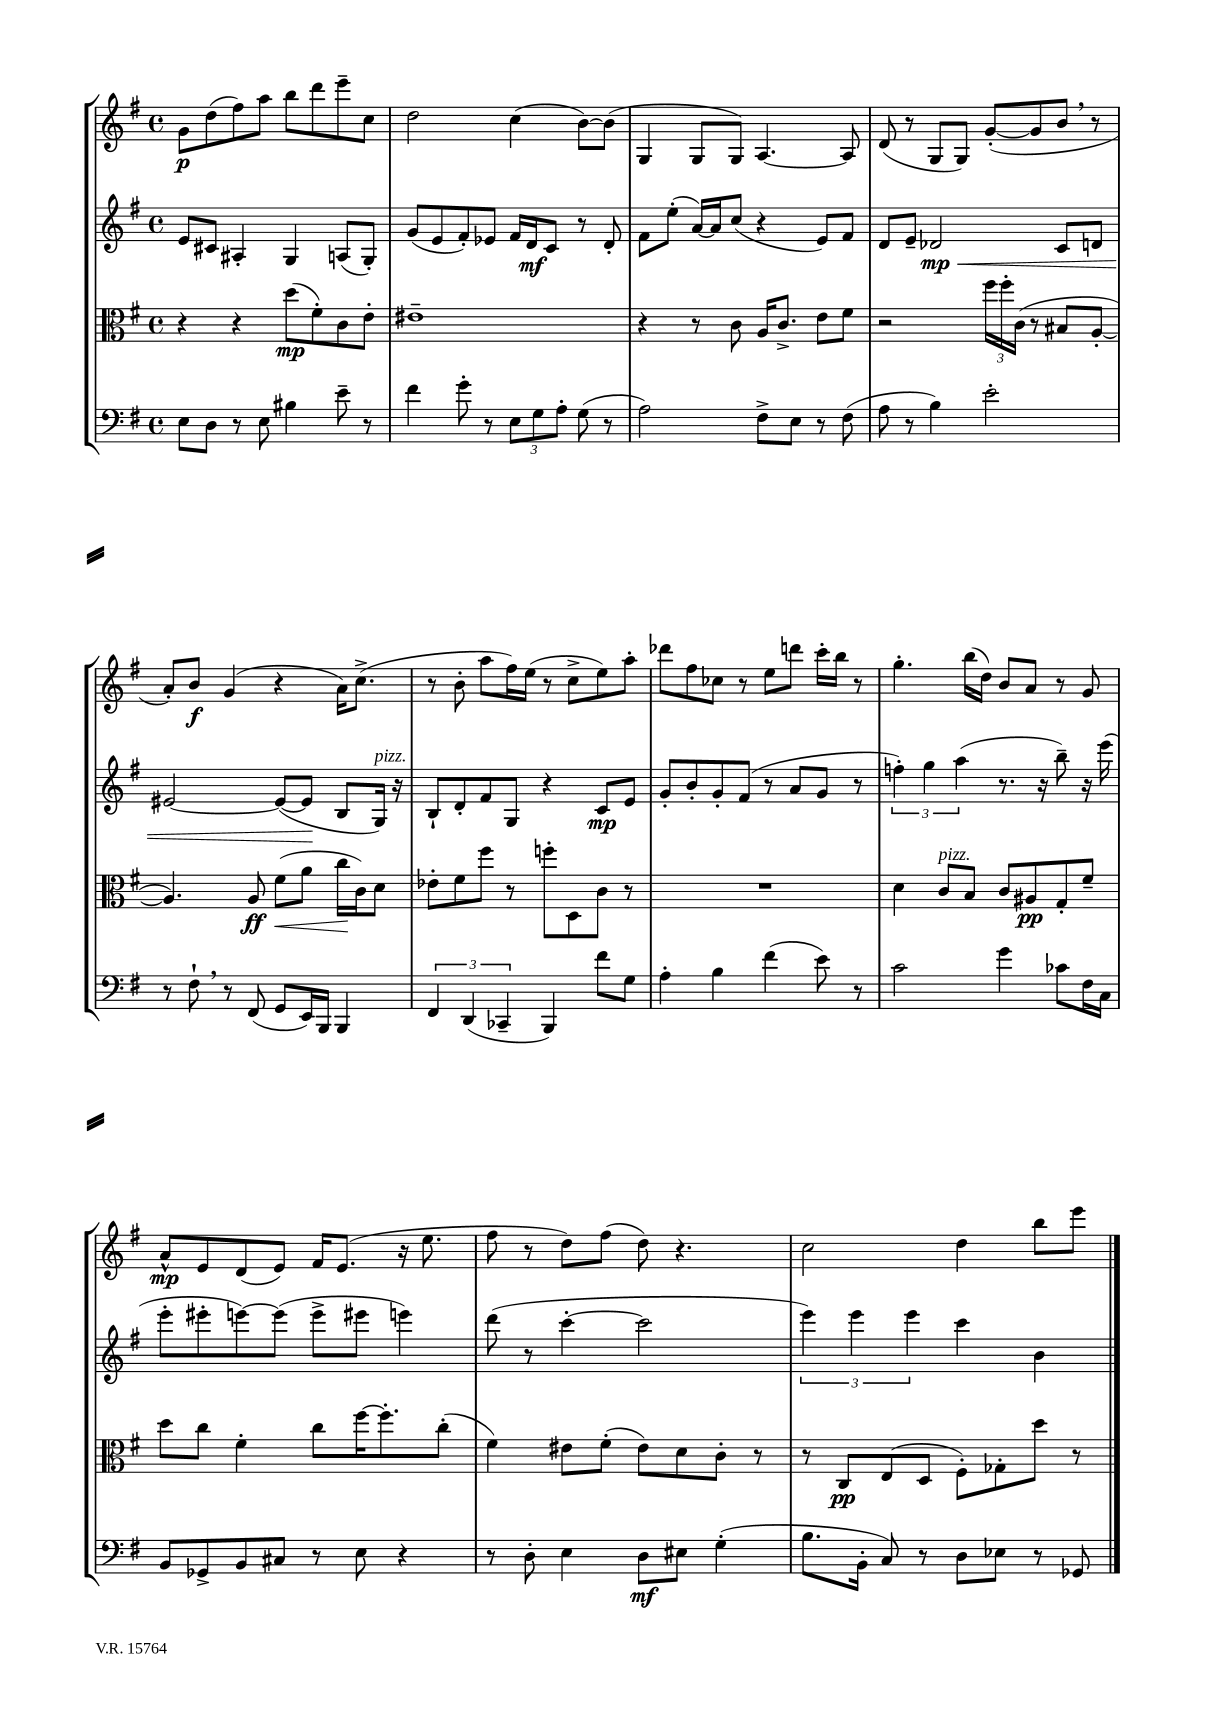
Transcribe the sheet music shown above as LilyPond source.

<<
\new StaffGroup <<
\new Staff = "s0" {
    \clef treble \key g \major \defaultTimeSignature \time 4/4
    g'8\p d''8( fis''8) a''8 b''8 d'''8 e'''8-- c''8 |
    d''2 c''4( b'8~) b'8( |
    g4 g8 g8) a4.~ a8 |
    d'8( r8 g8 g8) g'8~-.( g'8 b'8 \breathe r8 |
    a'8-.) b'8\f g'4( r4 a'16) c''8.->( |
    r8 b'8-. a''8 fis''16) e''16( r8 c''8-> e''8) a''8-. |
    des'''8 fis''8 ces''8 r8 e''8 d'''8 c'''16-. b''16 r8 |
    g''4.-. b''16( d''16) b'8 a'8 r8 g'8 |
    a'8-^\mp e'8 d'8( e'8) fis'16 e'8.( r16 e''8. |
    fis''8 r8 d''8) fis''8( d''8) r4. |
    c''2 d''4 b''8 e'''8 \bar "|." |
}
\new Staff = "s1" {
    \clef treble \key g \major \defaultTimeSignature \time 4/4
    e'8 cis'8 ais4-. g4 a8( g8-.) |
    g'8( e'8 fis'8-.) ees'8 fis'16 d'16\mf c'8 r8 d'8-. |
    fis'8 e''8-.( a'16~) a'16 c''8( r4 e'8) fis'8 |
    d'8 e'8-- des'2\mp\< c'8 d'8 |
    eis'2~ eis'8~( eis'8\! b8 g16^\markup { \italic "pizz." }) r16 |
    b8-! d'8-. fis'8 g8 r4 c'8\mp e'8 |
    g'8-. b'8-. g'8-. fis'8( r8 a'8 g'8 r8 |
    \tuplet 3/2 { f''4-.) g''4 a''4( } r8. r16 b''8--) r16 e'''16( |
    e'''8-. eis'''8-. e'''8~) e'''8( e'''8-> eis'''8 e'''4) |
    d'''8( r8 c'''4~-. c'''2 |
    \tuplet 3/2 { e'''4) e'''4 e'''4 } c'''4 b'4 \bar "|." |
}
\new Staff = "s2" {
    \clef alto \key g \major \defaultTimeSignature \time 4/4
    r4 r4 d''8\mp( fis'8-.) c'8 e'8-. |
    eis'1-- |
    r4 r8 c'8 a16 c'8.-> e'8 fis'8 |
    r2 \tuplet 3/2 { fis''16 fis''16-. c'16( } r8 bis8 a8~-. |
    a4.) a8\ff fis'8\<( a'8 c''16\! c'16) d'8 |
    ees'8-. fis'8 fis''8 r8 f''8-. d8 c'8 r8 |
    R1 |
    d'4 c'8^\markup { \italic "pizz." } b8 c'8 ais8\pp g8-. fis'8-- |
    d''8 c''8 fis'4-. c''8 fis''16~ fis''8.-. c''8-.( |
    fis'4) eis'8 fis'8-.( eis'8) d'8 c'8-. r8 |
    r8 c8\pp e8( d8 fis8-.) ges8-. d''8 r8 \bar "|." |
}
\new Staff = "s3" {
    \clef bass \key g \major \defaultTimeSignature \time 4/4
    e8 d8 r8 e8 bis4 e'8-- r8 |
    fis'4 g'8-. r8 \tuplet 3/2 { e8 g8 a8-. } g8( r8 |
    a2) fis8-> e8 r8 fis8( |
    a8 r8 b4) e'2-. |
    r8 fis8-! \breathe r8 fis,8( g,8 e,16) b,,16 b,,4 |
    \tuplet 3/2 { fis,4 d,4( ces,4-- } b,,4) fis'8 g8 |
    a4-. b4 fis'4( e'8) r8 |
    c'2 g'4 ces'8 fis16 c16 |
    b,8 ges,8-> b,8 cis8 r8 e8 r4 |
    r8 d8-. e4 d8\mf eis8 g4-.( |
    b8. b,16-. c8) r8 d8 ees8 r8 ges,8 \bar "|." |
}
>>
>>
\layout { \context { \Score \remove "Bar_number_engraver" } }
